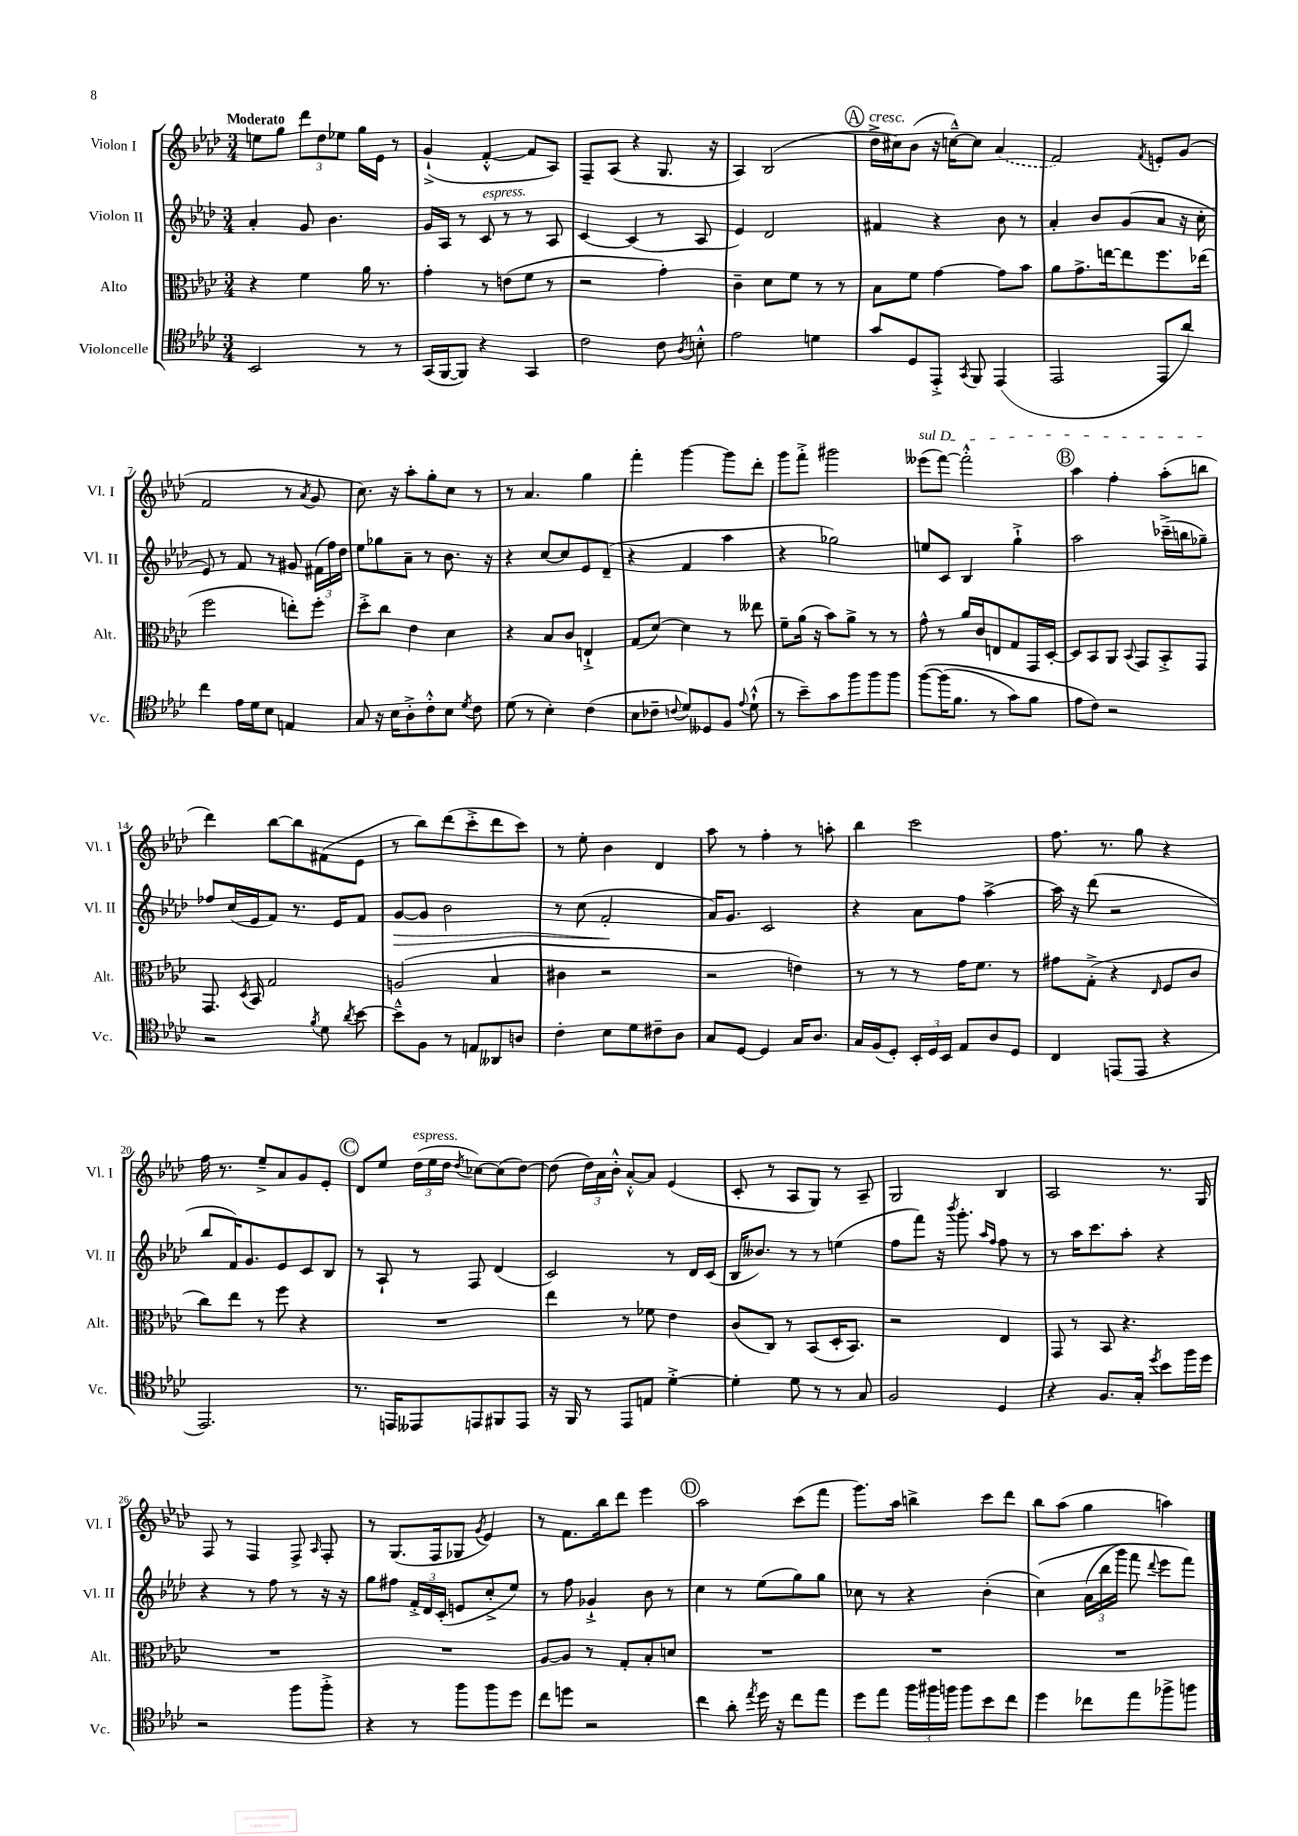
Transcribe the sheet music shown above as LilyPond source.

<<
\new StaffGroup <<
\new Staff = "s0" \with { instrumentName = "Violon I" shortInstrumentName = "Vl. I" } {
    \clef treble \key aes \major \numericTimeSignature \time 3/4 \tempo "Moderato"
    \autoBeamOff e''8[ g''8] \tuplet 3/2 { des'''8[ des''8 ees''8] } g''16[ ees'16] r8 |
    g'4-!->( f'4~-.-^ f'8[ aes8]) |
    f8[-- aes8]( r4 g8. r16 |
    aes4) bes2( |
    \mark \markup { \circle "A" } des''16[->^\markup { \italic "cresc." } cis''16) bes'8]( r16 c''16[~---^) c''8] \once \slurDashed aes'4( |
    f'2) \acciaccatura { f'8 } e'8[-. g'8]( |
    f'2 r8 \acciaccatura { aes'8 } g'8 |
    c''8.) r16 aes''8[-. g''8-. c''8] r8 |
    r8 aes'4. g''4 |
    f'''4-. g'''4~ g'''8[ des'''8]-. |
    g'''8[ f'''8]-.-> gis'''2 |
    \once \override TextSpanner.bound-details.left.text = \markup { \italic "sul D" } eeses'''8[\startTextSpan( f'''8]~) f'''2-.-^ |
    \mark \markup { \circle "B" } aes''4 f''4-. aes''8[-.( b''8]\stopTextSpan |
    des'''4) bes''8[~ bes''8 fis'8( ees'8] |
    r8 bes''8[) des'''8( c'''8-.-> des'''8 c'''8]) |
    r8 ees''8-. bes'4 des'4 |
    aes''8 r8 f''4-. r8 a''8-. |
    bes''4 c'''2 |
    f''8. r8. g''8 r4 |
    f''16 r8. ees''8[---> aes'8 g'8 ees'8]-. |
    \mark \markup { \circle "C" } des'8[ ees''8] \tuplet 3/2 { des''16[^\markup { \italic "espress." }( ees''16 des''16] } \acciaccatura { des''8 } ces''8[~) ces''8( des''8]~) |
    des''8( \tuplet 3/2 { des''16[) aes'16 bes'16]-.-^ } aes'8[~-.-^ aes'8] ees'4( |
    c'8-. r8 aes8[ g8]) r8 aes8-- |
    g2 bes4 |
    aes2 r8. g16 |
    f8 r8 f4 f8-> \grace { aes16 } f8-. |
    r8 g8.[( f16 ges8] \acciaccatura { g'8 } ees'4) |
    r8 f'8.[ bes''16 des'''8] ees'''4 |
    \mark \markup { \circle "D" } aes''2 c'''8[( f'''8] |
    g'''8.[) aes''16] b''4-> c'''8[ des'''8] |
    bes''8[ aes''8]( g''4 a''4) \bar "|." |
}
\new Staff = "s1" \with { instrumentName = "Violon II" shortInstrumentName = "Vl. II" } {
    \clef treble \key aes \major \numericTimeSignature \time 3/4
    \autoBeamOff aes'4-. g'8 bes'4. |
    g'16[ aes16] r8 c'8^\markup { \italic "espress." } r8 r8 aes8 |
    c'4~ c'4( r8 aes8 |
    ees'4) des'2 |
    \mark \markup { \circle "A" } fis'4 r4 bes'8 r8 |
    aes'4-. bes'8[ g'8( aes'8] r16 c''16-. |
    ees'8) r8 f'8 r8 gis'8 \tuplet 3/2 { fis'16[( f''16) des''16] } |
    ees''8[ ges''8 aes'8]-- r8 bes'8. r16 |
    r4 c''8[~ c''8 ees'8 des'8]--( |
    r4 f'4 aes''4 |
    r4 ges''2) |
    e''8[ c'8] bes4 g''4-!-> |
    \mark \markup { \circle "B" } aes''2 ces'''16[--->( b''16 ges''8]--) |
    fes''8[ c''16( ees'16 f'8]) r8. ees'16[ f'8] |
    g'8[~\> g'8] bes'2 |
    r8 c''8( f'2-.\! |
    aes'16[) g'8.] c'2 |
    r4 aes'8[ f''8] aes''4~-> |
    aes''16 r16 des'''8( r2 |
    bes''8[ f'16) g'8. ees'8 c'8 bes8] |
    \mark \markup { \circle "C" } r8 aes8-! r8 f8 des'4( |
    c'2) r8 des'16[ c'16]( |
    bes16[ beses'8.]) r8 r8 e''4( |
    f''8[ f'''8]) r16 \acciaccatura { bes'''8 } g'''8.-. \grace { aes''16[ f''16] } f''8 r8 |
    r8 aes''16[ c'''8. aes''8]-. r4 |
    r4 r8 f''8 r8 r16 r16 |
    g''8[ fis''8] \tuplet 3/2 { f'16[-.-> des'16 c'16]-.( } e'8[ c''8-.-> ees''8]) |
    r8 f''8 ges'4-!-> bes'8 r8 |
    \mark \markup { \circle "D" } c''4 r8 ees''8[( g''8) g''8] |
    ces''8 r8 r4 bes'4-.( |
    c''4)\( \tuplet 3/2 { aes'16[( bes''16 g'''16]) } f'''8 \appoggiatura { des'''8 } ees'''8[ f'''8]\) \bar "|." |
}
\new Staff = "s2" \with { instrumentName = "Alto" shortInstrumentName = "Alt." } {
    \clef alto \key aes \major \numericTimeSignature \time 3/4
    \autoBeamOff r4 f'4 aes'16 r8. |
    g'4-. r8 e'8[( f'8] r8 |
    r2 g'4-.) |
    c'4-- des'8[ f'8] r8 r8 |
    \mark \markup { \circle "A" } bes8[ f'8] g'4~ g'8[ bes'8] |
    aes'8[ g'8.-> e''16~ e''8 f''8. ees''16]( |
    f''2 e''8[-.) f''8]-. |
    des''8[-.-> c''8] ees'4 des'4 |
    r4 bes8[ c'8] e4-!-> |
    g8[( des'8]~) des'4 r8 eeses''8 |
    f'8[-- aes'16]( r16 bes'8[) aes'8]-> r8 r8 |
    g'8-^ r8 aes'16[ c'16 e8 g8 g,16 des16]~-. |
    \mark \markup { \circle "B" } des8[ bes,8 aes,8] \appoggiatura { bes,8 } g,8[ bes,8-.-> g,8] |
    g,8. \acciaccatura { des8 } bes,16 g2 |
    a2( bes4 |
    cis'4 r2 |
    r2 e'4) |
    r8 r8 r8 g'16[ f'8.] r8 |
    gis'8[ g8]-.->( r4 \grace { ees16 } f8[ c'8] |
    c''8[) ees''8] r8 f''8 r4 |
    \mark \markup { \circle "C" } R2. |
    ees''4 r8 fes'8 ees'4 |
    c'8[( c8]) r8 bes,8[( des16-. bes,8.]) |
    r2 ees4 |
    g,8 r8 bes,8 r4. |
    R2. |
    R2. |
    aes8[~ aes8] r8 g8[-. bes8-. d'8] |
    \mark \markup { \circle "D" } R2. |
    R2. |
    R2. \bar "|." |
}
\new Staff = "s3" \with { instrumentName = "Violoncelle" shortInstrumentName = "Vc." } {
    \clef tenor \key aes \major \numericTimeSignature \time 3/4
    \autoBeamOff bes,2 r8 r8 |
    g,16[( f,16~ f,8]) r4 g,4 |
    c'2 c'8 \acciaccatura { aes8 } b8-.-^ |
    ees'2 d'4 |
    \mark \markup { \circle "A" } g'8[ des8 ees,8]-.-> \acciaccatura { g,8 } f,8 ees,4( |
    ees,2 ees,8[ aes'8]) |
    c''4 ees'16[ des'16 bes8] e4 |
    g8 r16 bes16[ aes8-.-> c'8-.-^ bes8] \acciaccatura { des'8 } c'8 |
    des'8( r8 bes4-.) c'4( |
    bes8[ ces'8]-- \appoggiatura { c'8 } des'8[) deses8 f8] \appoggiatura { ees'8 } des'8-!-^( |
    r8 bes'8[--) g'8 f''8 f''8 f''8] |
    f''8[~\( f''16( f'8.] r8 g'8[) f'8] |
    \mark \markup { \circle "B" } ees'8[ c'8]\) r2 |
    r2 \acciaccatura { f'8 } des'8 \acciaccatura { aes'8 } bes'8~ |
    bes'8[---^ f8] r8 e8[ aeses,8 a8] |
    c'4-. bes8[ des'8 cis'8-- aes8] |
    g8[ des8]~ des4 g16[ aes8.] |
    g16[ f16( des8]-.) \tuplet 3/2 { bes,16[-. des16 bes,16] } ees8[ aes8 des8] |
    c4 e,8[( e,8] r4 |
    ees,2.) |
    \mark \markup { \circle "C" } r8. e,16[ eeses,8 e,8 fis,8 e,8] |
    r16 f,16 r8 ees,8[ e8] des'4~-.-> |
    des'4-. des'8 r8 r8 g8 |
    f2 des4 |
    r4 f8.[ g16]-. \acciaccatura { des''8 } bes'8[ f''16 des''16] |
    r2 f''8[ f''8]-.-> |
    r4 r8 f''8[ f''8 des''8] |
    c''8[ d''8] r2 |
    \mark \markup { \circle "D" } c''4 aes'8-. \acciaccatura { ees''8 } des''16 r16 c''8[ ees''8] |
    des''8[ ees''8] \tuplet 3/2 { f''16[ fis''16 f''16] } f''8[ bes'8 c''8] |
    des''4 ces''8[ ees''8 fes''8-> f''8] \bar "|." |
}
>>
>>
